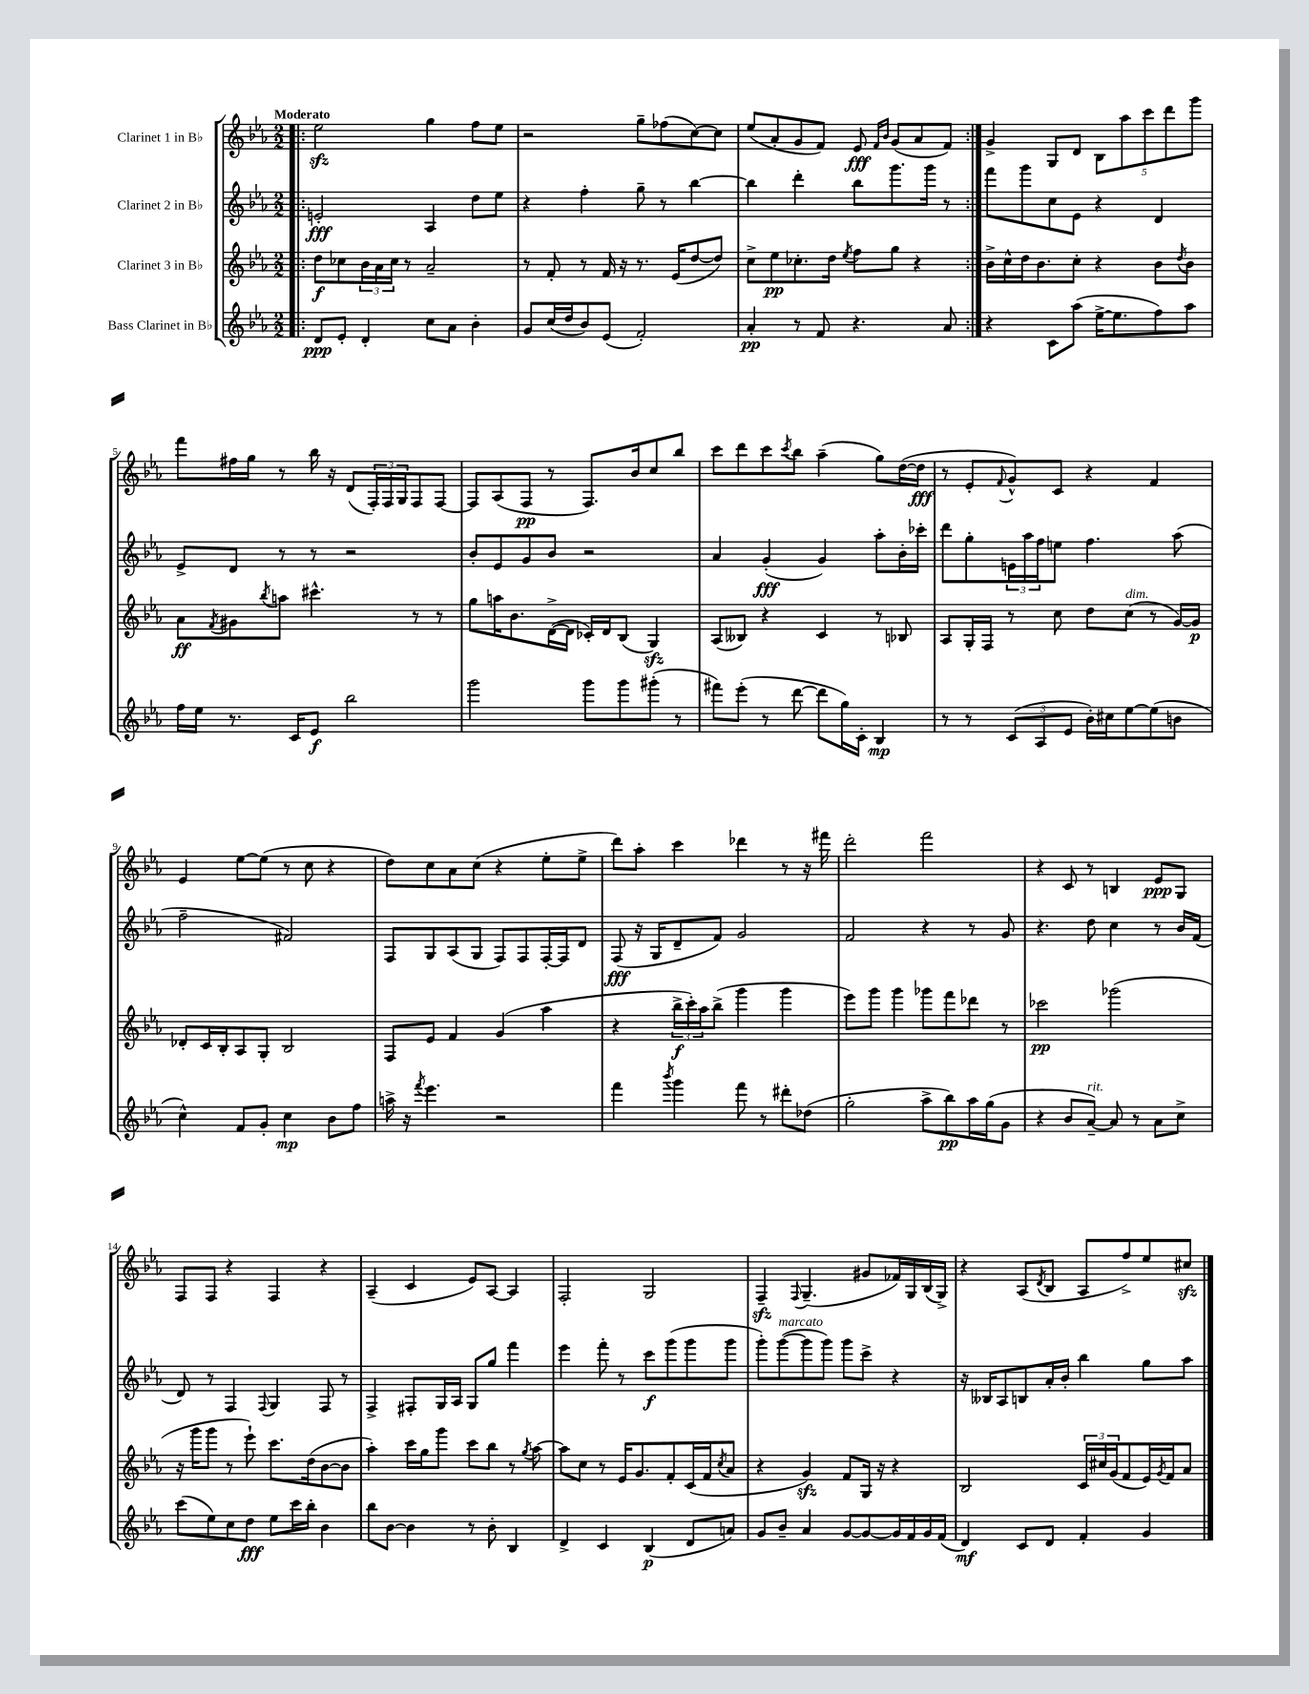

**kern	**kern	**kern	**kern
*staff4	*staff3	*staff2	*staff1
*clefG2	*clefG2	*clefG2	*clefG2
*k[b-e-a-]	*k[b-e-a-]	*k[b-e-a-]	*k[b-e-a-]
*M2/2	*M2/2	*M2/2	*M2/2
=!|:	=!|:	=!|:	=!|:
8d/L	8dd\L	2e'/	2ee-\
8e-'/J	8cc-\	.	.
4d'/	24b-\L	.	.
.	24a-\	.	.
.	24cc-\JJ	.	.
.	8r	.	.
8cc\L	2a-~/	4A-/	4gg\
8a-\J	.	.	.
4b-'\	.	8dd\L	8ff\L
.	.	8ee-\J	8ee-\J
=	=	=	=
8g/L	8r	4r	2r
(16cc/L	8f'/	.	.
16dd/J	.	.	.
8b-/)	8r	4ff'\	.
(8e-/J	16f/	.	.
.	16r	.	.
2f'/)	8.r	8gg~\	8gg~\L
.	.	8r	(8ff-\
.	(16e-/LK	.	.
.	[8dd/	[4bb-\	[8cc\)
.	8dd/]J)	.	8cc\]J
=	=	=	=
4a-'/	8cc^\L	4bb-\]	(8ee-/L
.	8ee-\	.	8a-'/
8r	8.cc-'\	4ddd'\	8g/
8f/	.	.	8f/J)
.	16dd\Jk	.	.
.	8qee-/	.	.
4.r	8ff\L	8bb-\L	8e-/
.	.	.	16qqf/LL
.	.	.	16qqb-/JJ
.	8gg\J	8.ggg\	(8g/L
.	4r	.	8a-/
.	.	16ggg\Jk	.
8a-/	.	8r	8f/J)
=:|!	=:|!	=:|!	=:|!
4r	16b-^\LL	8fff\L	4g^/
.	16cc^^\	.	.
.	16dd\J	8ggg\	.
.	8.b-\	.	.
8c\L	.	8cc\	8G/L
(8aa-\J	8cc'\J	8e-\J	8d/J
[16ee-^\LK	4r	4r	10B-\L
8.ee-\]	.	.	.
.	.	.	10aa-\
.	.	.	10ccc\
8ff\)	8b-\L	4d/	.
.	.	.	10ddd\
.	8qdd/	.	.
8aa-\J	8b-\J	.	.
.	.	.	10ggg\J
=	=	=	=
16ff\LL	8a-\L	8e-^/L	8fff\L
16ee-\JJ	.	.	.
.	8qf/	.	.
8.r	8g#\	8d/J	16ff#\L
.	.	.	16gg\JJ
.	8qbb-/	.	.
.	8aa\J	8r	8r
16c/LK	.	.	.
8e-/J	4.ccc#^^\	8r	16bb-\
.	.	.	16r
2bb-\	.	2r	(8d/L
.	.	.	24F'/L)
.	.	.	24F/
.	.	.	24G/J
.	8r	.	8F/
.	8r	.	[8F/J
=	=	=	=
2ggg\	8gg\L	8b-'/L	8F/]L
.	16aa\K	8e-/	(8A-/
.	8.b-\	.	.
.	.	8g/	8F/J
.	([16d^\L	8b-/J	8r
.	16d\]JJ	.	.
8ggg\L	16c-'/LL)	2r	8.F/L)
.	16d/J	.	.
8ggg\	(8B-/J	.	.
.	.	.	16b-/k
(8ggg#'\J	4G/)	.	8cc/
8r	.	.	8bb-/J
=	=	=	=
8fff#\L)	(8A-/L	4a-/	8ccc\L
(8eee-'\J	8B--/J)	.	8ddd\
8r	4r	(4g'/	8ccc\
.	.	.	8qccc/
[8ddd\	.	.	8bb-\J
8ddd\]L	4c/	4g/)	(4aa-~\
16gg\L)	.	.	.
16c'\JJ	.	.	.
4B-/	8r	8aa-'\L	8gg\L)
.	8B-/	16b-'\L	([16dd\L
.	.	16ccc-'\JJ	16dd\]JJ
=	=	=	=
8r	8A-/L	8ddd\L	8r
8r	16G'/L	8gg'\	8e-'/L
.	16F/JJ	.	.
.	.	.	8qqf/
(12c/L	8r	24e\L	8g^^/)
.	.	24aa-\	.
12A-/	.	24ff\J	.
.	8cc\	8ee\J	8c/J
12e-/J	.	.	.
16b-'\LL)	8dd\L	4.ff\	4r
16cc#\J	.	.	.
[8ee-\	(8cc\J	.	.
(8ee-\]	8r	.	4f/
8b\J	[16g/LL)	(8aa-\	.
.	16g/]JJ	.	.
=	=	=	=
4cc^^\)	8d-'/L	2ff~\	4e-/
.	16c/L	.	.
.	16B-'/J	.	.
8f/L	8A-/	.	[8ee-\L
8g'/J	8G'/J	.	(8ee-\]J
4cc\	2B-/	2f#/)	8r
.	.	.	8cc\
8b-\L	.	.	4r
8ff\J	.	.	.
=	=	=	=
16aa^\	8F/L	8F/L	8dd\L)
16r	.	.	.
8qfff/	.	.	.
4.eee-\	8e-/J	8G/	8cc\
.	4f/	(8A-/	8a-\
.	.	8G/J	(8cc\J
2r	(4g/	8F/L)	4r
.	.	8F/	.
.	4aa-\	[16F'/L	8ee-'\L
.	.	16F/]J	.
.	.	8d/J	8ee-^\J
=	=	=	=
4fff\	4r	(8F/	8ddd\L)
.	.	16r	8aa-'\J
.	.	16G/LK	.
8qbbb-/	.	.	.
4ggg\	24bb-^\LL	8d~/	4ccc\
.	24ccc'\)	.	.
.	24aa-\J	.	.
.	(8bb-^\J	8f/J)	.
8fff\	4ggg\	2g/	4ddd-\
8r	.	.	.
8ddd#'\L	4ggg\	.	8r
(8dd-\J	.	.	16r
.	.	.	16fff#\
=	=	=	=
2gg'\	8eee-\L)	2f/	2ddd'\
.	8ggg\J	.	.
.	4ggg\	.	.
8aa-^\L	8ggg-\L	4r	2fff\
8bb-\)	8fff\	.	.
16aa-\L	8ddd-\J	8r	.
(16gg\J	.	.	.
8g\J	8r	8g/	.
=	=	=	=
4r	2ccc-\	4.r	4r
8b-/L	.	.	8c/
[8a-~/J)	.	8dd\	8r
8a-/]	(2ggg-\	4cc\	4B/
8r	.	.	.
8a-\L	.	8r	8e-/L
8cc^\J	.	16b-/LL	8G/J
.	.	(16f/JJ	.
=	=	=	=
(8ccc\L	16r	8d/)	8F/L
.	16ggg\LK	.	.
8ee-\)	8ggg\J	8r	8F/J
8cc\	8r	4F/	4r
8dd\J	8eee-`\)	.	.
.	.	8qqF/	.
8ee-\L	8.ccc\L	4G/	4F/
16ccc\L	.	.	.
16bb-'\JJ	(16dd\k	.	.
4b-\	[8b-\	8F/	4r
.	8b-\]J	8r	.
=	=	=	=
8bb-\L	4aa-'\)	4F^/	(4A-~/
[8b-\J	.	.	.
4b-\]	16ccc\LL	8F#'/L	4c/
.	16gg\J	.	.
.	8ggg\J	16G/L	.
.	.	16A-/JJ	.
8r	8ccc\L	8G/L	8e-/L)
8b-'\	8bb-\J	8gg/J	[8A-/J
4B-/	8r	4fff\	4A-/]
.	8qgg/	.	.
.	[8aa-\	.	.
=	=	=	=
4d^/	8aa-\]L	4eee-\	2F'/
.	8cc\J	.	.
4c/	8r	8fff'\	.
.	16e-/LK	8r	.
.	8.g/	.	.
(4B-/	.	8ccc\L	2G/
.	8f'/	(8ggg\	.
8d/L	(16c/L	8ggg\	.
.	16f/J	.	.
.	8qcc/	.	.
8a/J)	8a-/J	8ggg\J	.
=	=	=	=
8g/L	4r	8ggg'\L)	4F~/
8b-~/J	.	([8ggg\	.
.	.	.	8qqF/
4a-/	4g/)	8ggg\]	(4.G~/
.	.	8ggg\J)	.
[8g/L	8f/L	8ggg\L	.
8g/_	16G/Jk	8ccc^\J	8g#/L
.	16r	.	.
16g/]L	4r	4r	16f-/L)
16f/	.	.	16G/
16g/	.	.	(16B-/
(16f/JJ	.	.	16G^/JJ)
=	=	=	=
4d/)	2B-/	16r	4r
.	.	16B--/LK	.
.	.	8A-/	.
8c/L	.	8B/	(8A-/L
.	.	.	8qd/
8d/J	.	16a-'/L	8B-/J
.	.	16b-'/JJ	.
4f'/	24c/LL	4bb-\	8A-/L
.	24cc#/	.	.
.	(24g/J	.	.
.	8f/	.	8ff^/)
4g/	16e-/L)	8gg\L	8ee-/
.	8qg/	.	.
.	16f/J	.	.
.	8a-/J	8aa-\J	8cc#/J
==	==	==	==
*-	*-	*-	*-
